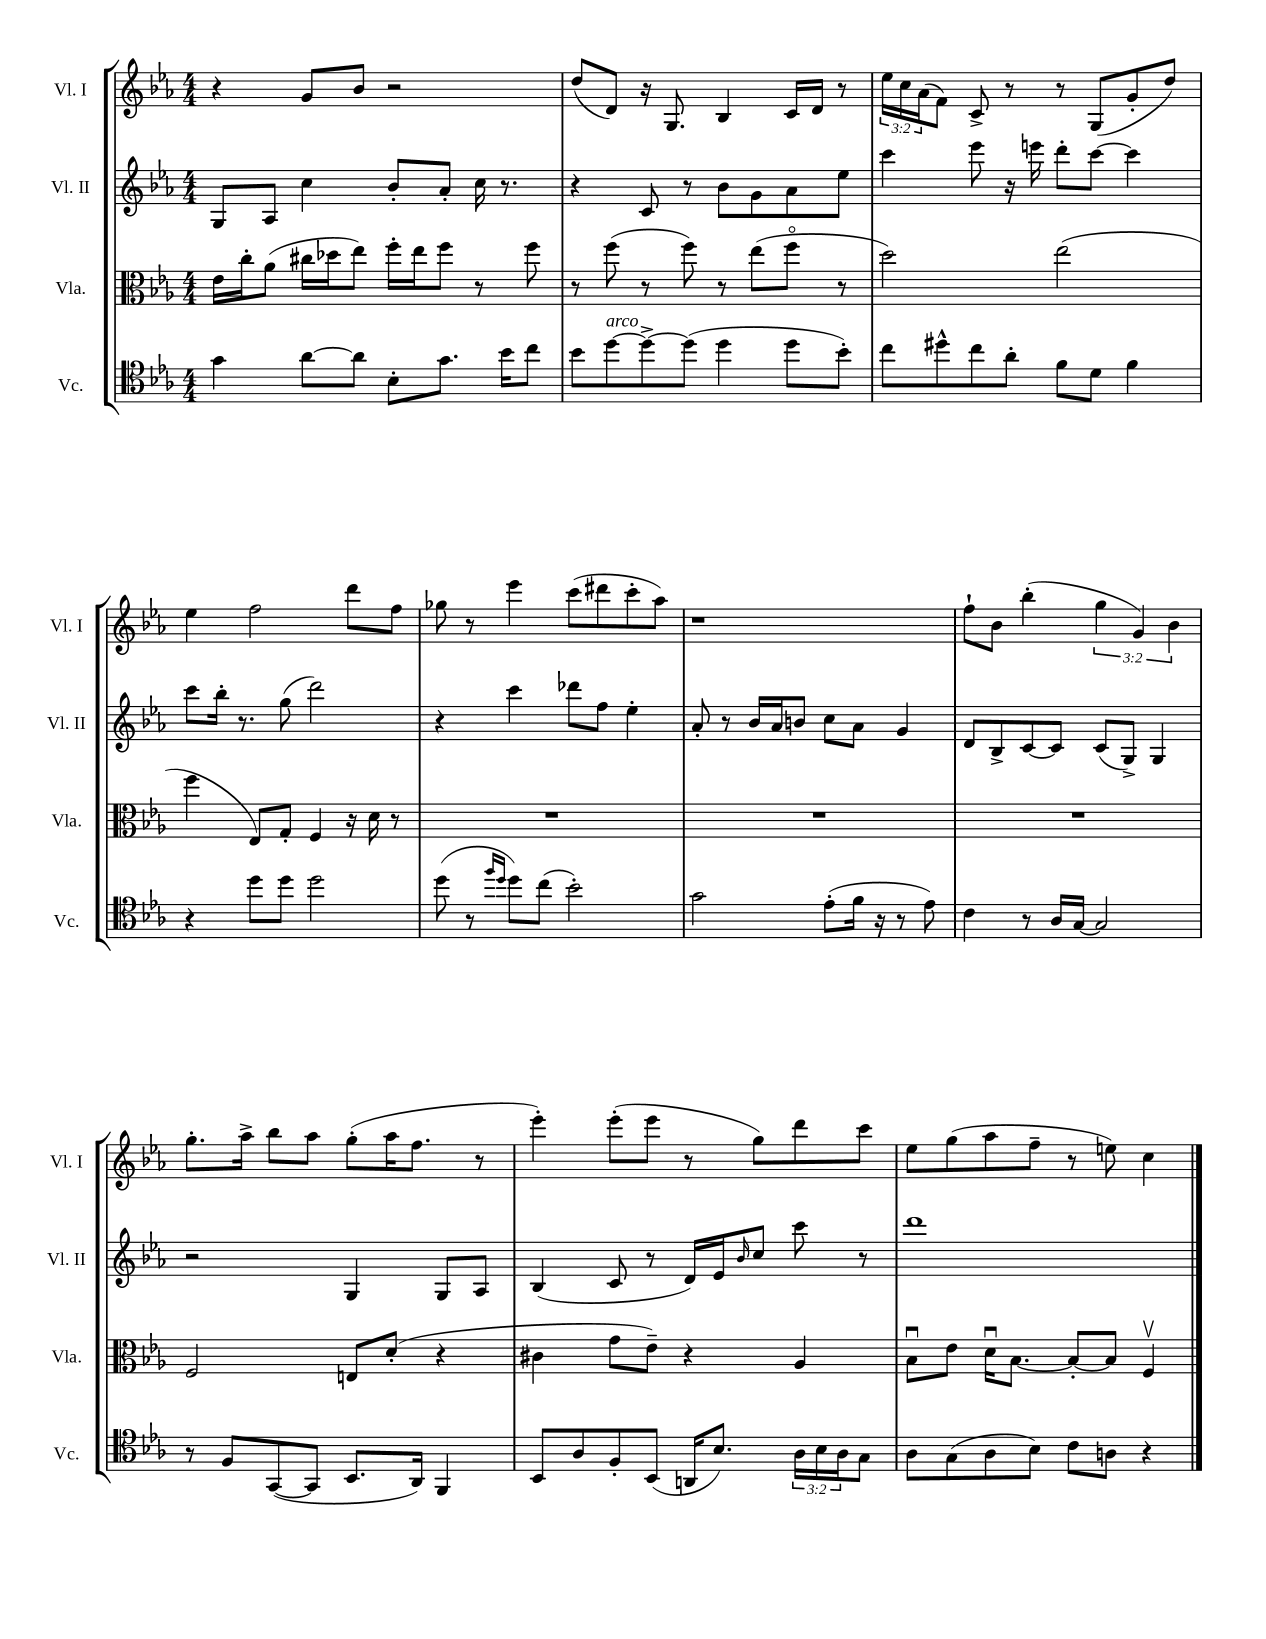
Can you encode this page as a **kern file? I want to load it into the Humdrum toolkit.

**kern	**kern	**kern	**kern
*part4	*part3	*part2	*part1
*staff4	*staff3	*staff2	*staff1
*I"Vc.	*I"Vla.	*I"Vl. II	*I"Vl. I
*I'Vc.	*I'Vla.	*I'Vl. II	*I'Vl. I
*clefC4	*clefC3	*clefG2	*clefG2
*k[b-e-a-]	*k[b-e-a-]	*k[b-e-a-]	*k[b-e-a-]
*M4/4	*M4/4	*M4/4	*M4/4
=19	=19	=19	=19
4g\	16e-\LL	8G/L	4r
.	16cc'\J	.	.
.	(8a-\J	8A-/J	.
[8a-\L	16cc#X\LL	4cc\	8g/L
.	16dd-X\J	.	.
8a-\J]	8ee-\J)	.	8b-/J
8B-'\L	16ff'\LL	8b-'/L	2r
.	16ee-\J	.	.
8.g\J	8ff\J	8a-'/J	.
.	8r	16cc\	.
16b-\KL	.	8.r	.
8cc\J	8ff\	.	.
=20	=20	=20	=20
8b-\L	8r	4r	(8dd/L
!LO:TX:a:i:t=arco	!	!	!
[8dd\	(8ff\	.	8d/J)
8dd^\_	8r	8c/	16r
.	.	.	8.G/
(8dd\J]	8ff\)	8r	.
4dd\	8r	8b-\L	4B-/
.	(8ee-\L	8g\	.
8dd\L	8ff\J	8a-\	16c/LL
.	.	.	16d/JJ
8b-'\J)	8r	8ee-\J	8r
=21	=21	=21	=21
8cc\L	2dd\)	4ccc\	24ee-\LL
.	.	.	24cc\
.	.	.	(24a-\J
8dd#X^^\	.	.	8f\J)
8cc\	.	8eee-\	8c^/
8a-'\J	.	16r	8r
.	.	16eeen\	.
8f\L	(2ee-\	8ddd'\L	8r
8d\J	.	[8ccc\J	(8G/L
4f\	.	4ccc\]	8g'/
.	.	.	8dd/J)
!!LO:LB:g=z
=22	=22	=22	=22
4r	4ff\	8ccc\L	4ee-\
.	.	16bb-'\Jk	.
.	.	8.r	.
8dd\L	8E-/L)	.	2ff\
8dd\J	8G'/J	(8gg\	.
2dd\	4F/	2ddd\)	.
.	16r	.	8ddd\L
.	16d\	.	.
.	8r	.	8ff\J
=23	=23	=23	=23
(8dd\	1r	4r	8gg-X\
8r	.	.	8r
16qqff/LL	.	.	.
16qqdd/JJ	.	.	.
8dd\L)	.	4ccc\	4eee-\
(8cc\J	.	.	.
2b-'\)	.	8ddd-X\L	(8ccc\L
.	.	8ff\J	8ddd#X\
.	.	4ee-'\	8ccc'\
.	.	.	8aa-\J)
=24	=24	=24	=24
2g\	1r	8a-'/	1r
.	.	8r	.
.	.	16b-/LL	.
.	.	16a-/J	.
.	.	8bn/J	.
(8e-'\L	.	8cc\L	.
16f\Jk	.	8a-\J	.
16r	.	.	.
8r	.	4g/	.
8e-\)	.	.	.
=25	=25	=25	=25
4c\	1r	8d/L	8ff`\L
.	.	8B-^/	8b-\J
8r	.	[8c/	(4bb-'\
16A-/LL	.	8c/J]	.
[16G/JJ	.	.	.
2G/]	.	(8c/L	6gg\
.	.	8G^/J)	.
.	.	.	6g/)
.	.	4G/	.
.	.	.	6b-\
!!LO:LB:g=z
=26	=26	=26	=26
8r	2F/	2r	8.gg'\L
8F/L	.	.	.
.	.	.	16aa-^\Jk
([8GG/	.	.	8bb-\L
8GG/J]	.	.	8aa-\J
8.BB-/L	8En/L	4G/	(8gg'\L
.	(8d'/J	.	16aa-\K
16AA-/Jk)	.	.	8.ff\J
4FF/	4r	8G/L	.
.	.	8A-/J	8r
=27	=27	=27	=27
8BB-/L	4c#X\	(4B-/	4eee-'\)
8A-/	.	.	.
8F'/	8g\L	8c/	(8eee-'\L
(8BB-/J	8e-~\J)	8r	8eee-\J
16AAn/KL	4r	16d/LL)	8r
8.B-/J)	.	16e-/J	.
.	.	16qqb-/	.
.	.	8cc/J	8gg\L)
24A-\LL	4A-/	8ccc\	8ddd\
24B-\	.	.	.
24A-\J	.	.	.
8G\J	.	8r	8ccc\J
=28	=28	=28	=28
8A-\L	8B-u\L	1ddd	8ee-\L
(8G\	8e-\J	.	(8gg\
8A-\	16du\KL	.	8aa-\
.	[8.B-\J	.	.
8B-\J)	.	.	8ff~\J
8c\L	8B-'/L_	.	8r
8An\J	8B-/J]	.	8een\)
4r	4Fv/	.	4cc\
==	==	==	==
*-	*-	*-	*-
